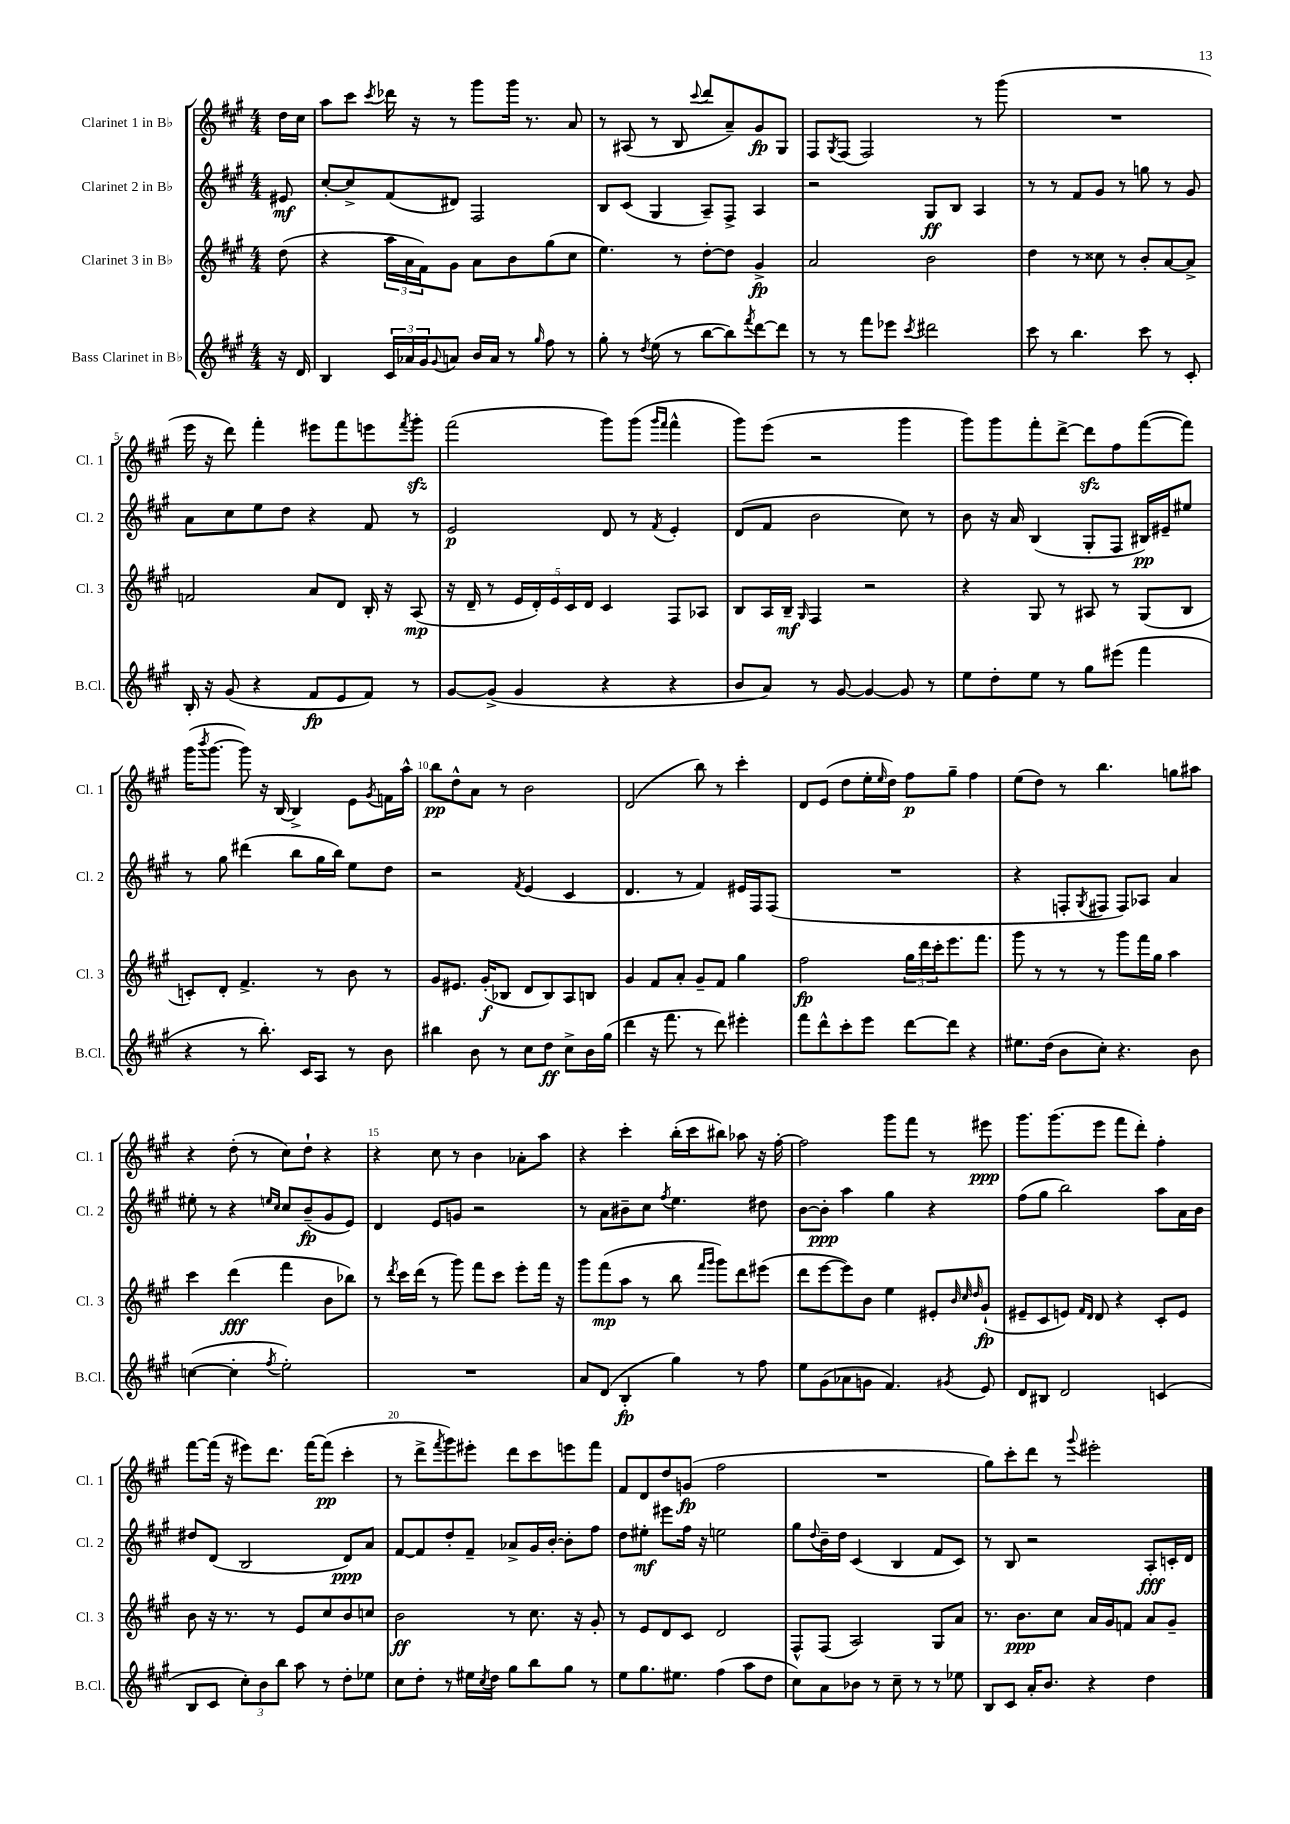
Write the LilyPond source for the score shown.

<<
\new StaffGroup <<
\new Staff = "s0" \with { instrumentName = "Clarinet 1 in Bb" shortInstrumentName = "Cl. 1" } {
    \clef treble \key a \major \numericTimeSignature \time 4/4 \partial 8
    d''16 cis''16 |
    a''8 cis'''8 \acciaccatura { cis'''8 } des'''16 r16 r8 gis'''8 gis'''16 r8. a'8 |
    r8 ais8( r8 b8 \appoggiatura { cis'''8 } d'''8 a'8--) gis'8\fp gis8 |
    fis8 \acciaccatura { gis8 } fis8( fis2) r8 gis'''8( |
    R1 |
    e'''16 r16 d'''8) fis'''4-. eis'''8 fis'''8 e'''8 \acciaccatura { fis'''8 } gis'''8-.\sfz |
    fis'''2( gis'''8) gis'''8( \grace { gis'''16 fis'''16 } fis'''4-^ |
    gis'''8) e'''8( r2 gis'''4 |
    gis'''8) gis'''8 fis'''8-. d'''8~-> d'''8\sfz fis''8 fis'''8~( fis'''8) |
    gis'''16( \acciaccatura { b'''8 } gis'''8.~ gis'''8) r16 b16~ b4-> e'8 \acciaccatura { gis'8 } f'16 a''16-^ |
    b''8\pp d''8-^ a'8 r8 b'2 |
    d'2( b''8) r8 cis'''4-. |
    d'8 e'8( d''8 e''16-. \grace { e''16 } d''16) fis''8\p gis''8-- fis''4 |
    e''8( d''8) r8 b''4. g''8 ais''8 |
    r4 d''8-.( r8 cis''8) d''8-! r4 |
    r4 cis''8 r8 b'4 aes'8-. a''8 |
    r4 cis'''4-. b''16-.( cis'''16 bis''8) aes''8 r16 fis''16~-. |
    fis''2 gis'''8 fis'''8 r8 eis'''8\ppp |
    gis'''8. gis'''8.( e'''8 fis'''8 d'''8-.) fis''4-. |
    fis'''8~ fis'''16( r16 eis'''8) d'''8. fis'''16~ fis'''8\pp( cis'''4-. |
    r8 d'''8-> \acciaccatura { fis'''8 } gis'''8) eis'''8-. d'''8 cis'''8 e'''8 fis'''8 |
    fis'8 d'8 d''8 g'8\fp( fis''2 |
    R1 |
    gis''8) cis'''8-. d'''8 r8 \appoggiatura { gis'''8 } eis'''2-. \bar "|." |
}
\new Staff = "s1" \with { instrumentName = "Clarinet 2 in Bb" shortInstrumentName = "Cl. 2" } {
    \clef treble \key a \major \numericTimeSignature \time 4/4 \partial 8
    eis'8\mf |
    cis''8~-. cis''8-> fis'8( dis'8) fis2 |
    b8 cis'8( gis4 a8--) fis8-> a4 |
    r2 gis8\ff b8 a4 |
    r8 r8 fis'8 gis'8 r8 g''8 r8 gis'8 |
    a'8 cis''8 e''8 d''8 r4 fis'8 r8 |
    e'2\p d'8 r8 \acciaccatura { fis'8 } e'4-. |
    d'8( fis'8 b'2 cis''8) r8 |
    b'8 r16 a'16 b4( gis8-. fis8 bis16\pp) eis'16-- eis''8 |
    r8 gis''8 dis'''4( b''8 gis''16 b''16) e''8 d''8 |
    r2 \acciaccatura { fis'8 } e'4( cis'4 |
    d'4. r8 fis'4) eis'16 fis16 fis8( |
    R1 |
    r4 f8-. \acciaccatura { gis8 } fis8 fis8) aes8 a'4 |
    eis''8-. r8 r4 \grace { e''16 cis''16 } cis''8 b'8--\fp( gis'8 e'8) |
    d'4 e'8 g'8 r2 |
    r8 a'8 bis'8-- cis''8 \acciaccatura { fis''8 } e''4. dis''8 |
    b'8~ b'8-.\ppp a''4 gis''4 r4 |
    fis''8( gis''8 b''2) a''8 a'16 b'16 |
    dis''8 d'8( b2 d'8\ppp) a'8 |
    fis'8~ fis'8 d''8-. fis'8-- aes'8-> gis'16 b'16~-. b'8-. fis''8 |
    d''8 eis''8-.\mf eis'''8 fis''16 r16 e''2 |
    gis''8 \appoggiatura { d''8 } b'16-- d''16 cis'4( b4 fis'8 cis'8) |
    r8 b8 r2 a8-.\fff c'16-. d'16 \bar "|." |
}
\new Staff = "s2" \with { instrumentName = "Clarinet 3 in Bb" shortInstrumentName = "Cl. 3" } {
    \clef treble \key a \major \numericTimeSignature \time 4/4 \partial 8
    d''8( |
    r4 \tuplet 3/2 { a''16 a'16 fis'16) } gis'8 a'8 b'8 gis''8( cis''8 |
    e''4.) r8 d''8~-. d''8 gis'4->\fp |
    a'2 b'2 |
    d''4 r8 cisis''8 r8 b'8-. a'8~ a'8-> |
    f'2 a'8 d'8 b16-. r16 a8\mp( |
    r16 d'16-- r8 \tuplet 5/4 { e'16 d'16-.) e'16 cis'16 d'16 } cis'4 fis8 aes8 |
    b8 a16 b16--\mf \grace { gis16 } fis4 r2 |
    r4 gis8 r8 ais8 r8 gis8( b8 |
    c'8-.) d'8-. fis'4.-> r8 b'8 r8 |
    gis'8 eis'8. gis'16-.\f( bes8 d'8 bes8) a8 b8 |
    gis'4 fis'8 a'8-. gis'8-- fis'8 gis''4 |
    fis''2\fp \tuplet 3/2 { gis''16 d'''16 cis'''16-. } e'''8. fis'''8. |
    gis'''8 r8 r8 r8 gis'''8 fis'''16 gis''16 a''4 |
    cis'''4 d'''4\fff( fis'''4 b'8 bes''8) |
    r8 \acciaccatura { d'''8 } cis'''16 d'''16( r8 gis'''8) fis'''8 cis'''8 e'''8-. fis'''16 r16 |
    gis'''8 fis'''8\mp( a''8 r8 b''8 \grace { fis'''16 gis'''16 } gis'''8) d'''8 eis'''8( |
    d'''8 e'''8~ e'''8) b'8 e''4 eis'8-. \grace { b'32 cis''32 d''32 } gis'8-!\fp( |
    eis'8-- cis'8 e'8) \grace { fis'16 d'16 } d'8 r4 cis'8-. e'8 |
    b'8 r16 r8. r8 e'8 cis''8 b'8 c''8 |
    b'2\ff r8 cis''8. r16 gis'8-. |
    r8 e'8 d'8 cis'8 d'2 |
    fis8-^ fis8( a2) gis8 a'8 |
    r8. b'8.\ppp cis''8 a'16 gis'16 f'8 a'8 gis'8-- \bar "|." |
}
\new Staff = "s3" \with { instrumentName = "Bass Clarinet in Bb" shortInstrumentName = "B.Cl." } {
    \clef treble \key a \major \numericTimeSignature \time 4/4 \partial 8
    r16 d'16 |
    b4 \tuplet 3/2 { cis'16 aes'16 gis'16 } \appoggiatura { gis'8 } a'8 b'16 a'16 r8 \grace { gis''16 } fis''8 r8 |
    gis''8-. r8 \acciaccatura { d''8 } e''8( r8 b''8~ b''8) \acciaccatura { fis'''8 } d'''8~ d'''8 |
    r8 r8 fis'''8 ees'''8 \acciaccatura { cis'''8 } dis'''2 |
    cis'''8 r8 b''4. cis'''8 r8 cis'8-. |
    b16-. r16 gis'8( r4 fis'8\fp e'8 fis'8) r8 |
    gis'8~ gis'8->( gis'4 r4 r4 |
    b'8 a'8) r8 gis'8~ gis'4~ gis'8 r8 |
    e''8 d''8-. e''8 r8 gis''8 eis'''8( fis'''4 |
    r4 r8 b''8.-.) cis'16 a8 r8 b'8 |
    bis''4 b'8 r8 cis''8 d''8\ff cis''8-> b'16 gis''16( |
    d'''4 r16 fis'''8. r8 d'''8) eis'''4-. |
    fis'''8 d'''8-^ cis'''8-. e'''8 d'''8~ d'''8 r4 |
    eis''8. d''16( b'8 cis''8-.) r4. b'8 |
    c''4~( c''4-. \acciaccatura { fis''8 } e''2-.) |
    R1 |
    a'8 d'8( b4-.\fp gis''4) r8 fis''8 |
    e''8 gis'8( aes'8 g'8 fis'4.) \acciaccatura { gis'8 } e'8 |
    d'8 bis8 d'2 c'4( |
    b8 cis'8 \tuplet 3/2 { cis''8-.) b'8 b''8 } a''8 r8 d''8-. ees''8 |
    cis''8 d''8-. r8 eis''16 \acciaccatura { cis''8 } d''16 gis''8 b''8 gis''8 r8 |
    e''8 gis''8. eis''8. fis''4( a''8 d''8 |
    cis''8) a'8 bes'8 r8 cis''8-- r8 r8 ees''8 |
    b8 cis'8 a'16-. b'8. r4 d''4 \bar "|." |
}
>>
>>
\layout { \context { \Score \override BarNumber.break-visibility = ##(#f #t #t) barNumberVisibility = #(every-nth-bar-number-visible 5) } }
